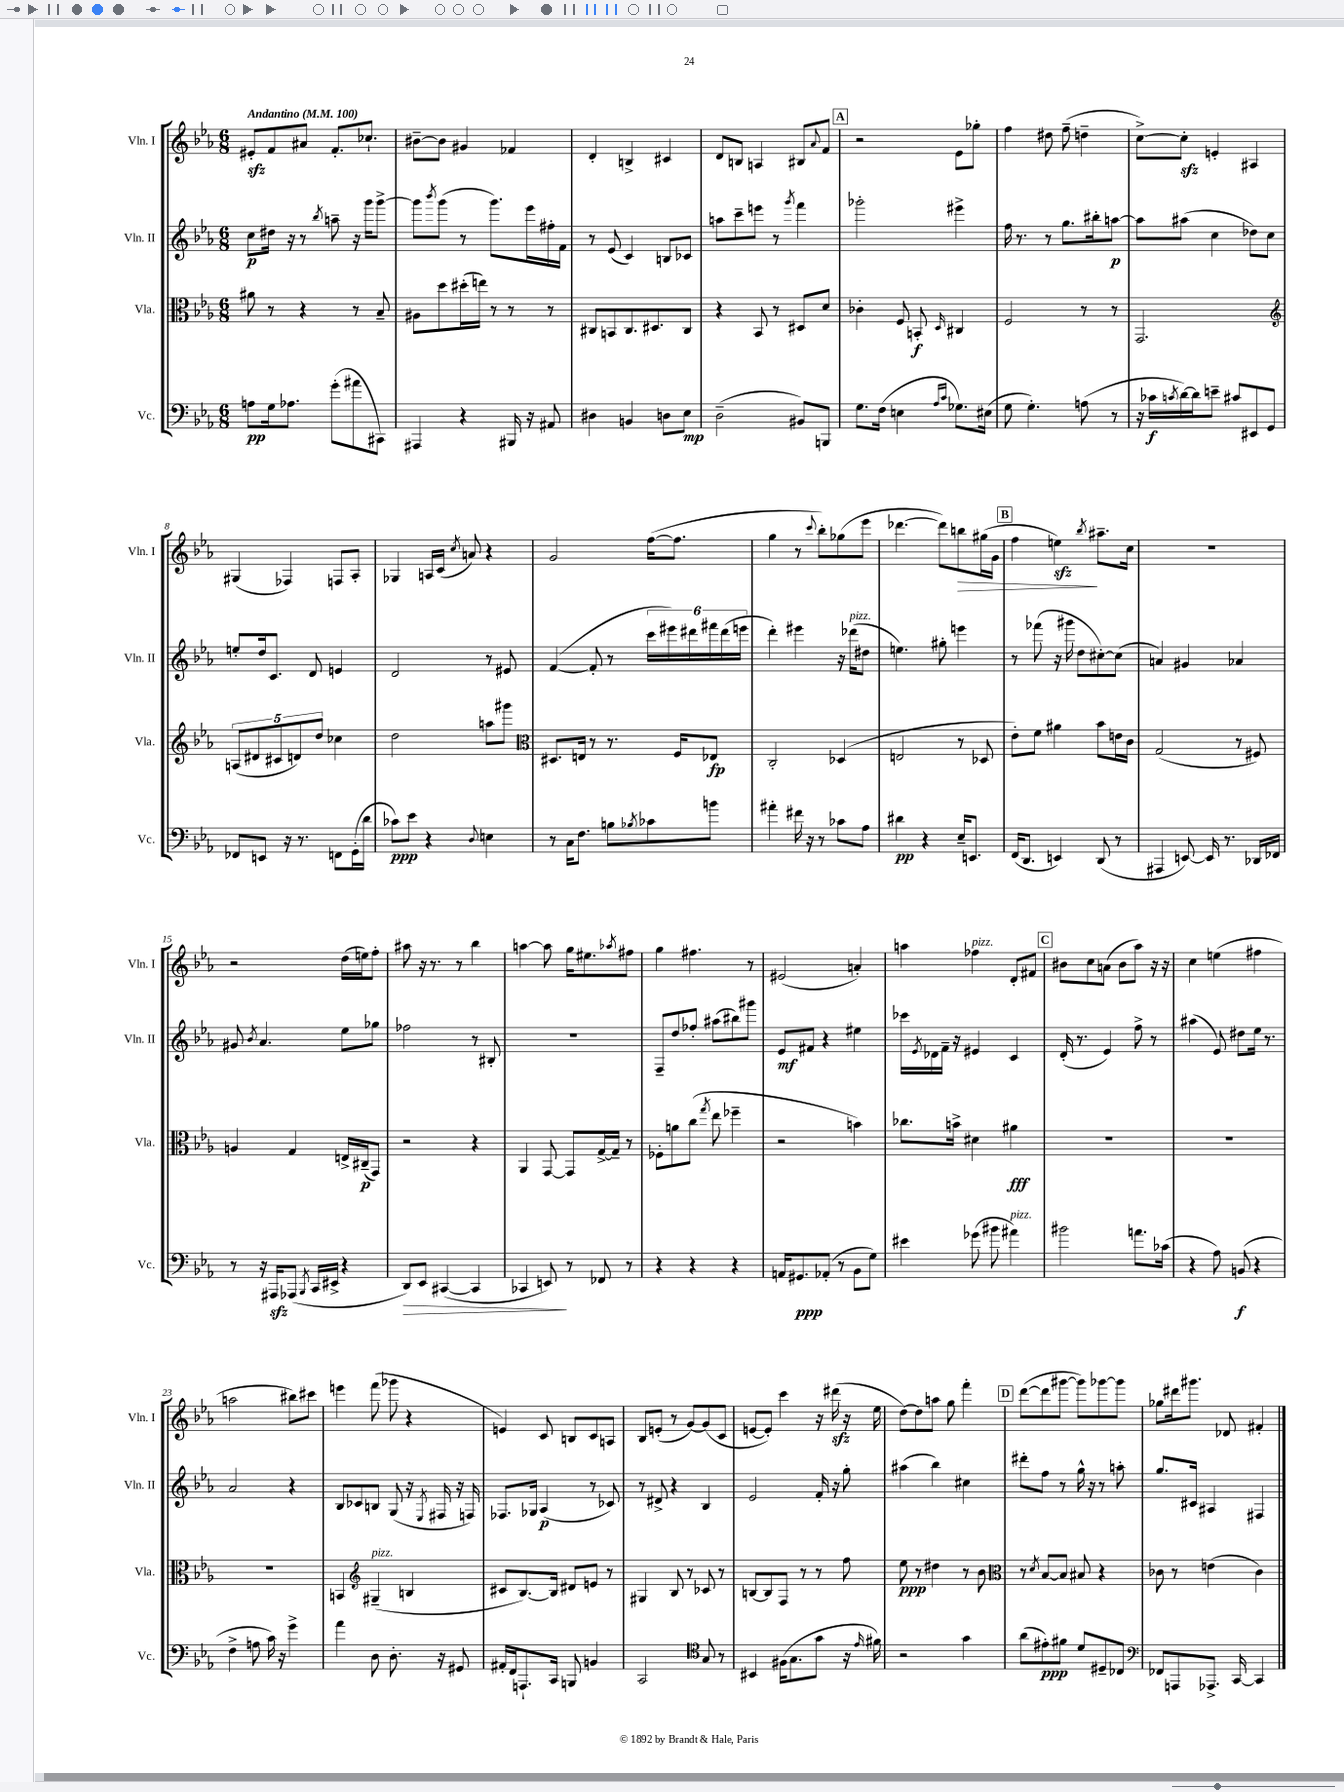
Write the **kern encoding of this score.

**kern	**kern	**kern	**kern
*staff4	*staff3	*staff2	*staff1
*clefF4	*clefC3	*clefG2	*clefG2
*k[b-e-a-]	*k[b-e-a-]	*k[b-e-a-]	*k[b-e-a-]
*M6/8	*M6/8	*M6/8	*M6/8
*MM100	*MM100	*MM100	*MM100
8A	8a#	8cc	8e#'
16G	8r	16dd#	8f
8.A-	.	16r	.
.	4r	8r	8a#
.	.	8qbb-	.
(8g'	.	8aa~	8.f'
8a#	8r	16r	.
.	.	16ggg	8.cc-`
8CC#)	8B-~	[8ggg^	.
=	=	=	=
4AAA#	8A#	8ggg]	[8b#~
.	.	8qbbb-	.
.	8dd	(8ggg	8b#]
4r	(16dd#'	8r	4g#
.	16ee)	.	.
.	8r	8.ggg)	.
16BBB#	8r	.	4f-
16r	.	16eee-	.
8AA#	8r	16ff#'	.
.	.	16f	.
=	=	=	=
4D#	8C#	8r	4d'
.	8BB	(8e-	.
4BB	8.C#	4c)	4B^
.	8.D#	.	.
8D	.	8B	4c#
8E-	8C#	8c-	.
=	=	=	=
(2D~	4r	8aa	8d
.	.	8ccc~	8B
.	8BB-	8eee	4A
.	8r	8r	.
.	.	8qggg	.
8BB#)	8D#	4fff	8B#
.	.	.	8qqa-
8BBB	8d	.	8f
=	=	=	=
8.G	4c-'	2ggg-'	2r
(16F	.	.	.
4E	8F	.	.
.	8BB'	.	.
16qqA-	.	.	.
16qqc	16qqD	.	.
8.G-)	4C#	4eee#^	8e-
.	.	.	8gg-'
(16E#	.	.	.
=	=	=	=
8G	2F	16ff	4ff
.	.	8.r	.
4.G')	.	.	.
.	.	8r	8dd#
.	.	8.gg	(8ff~
(8A	8r	.	4dd~
.	.	16bb#'	.
8r	8r	[8aa	.
=	=	=	=
16r	2.GG	8aa]	[8cc^)
16c-	.	.	.
8qc	.	.	.
[16d)	.	(8aa#	8cc']
16d]	.	.	.
8e~	.	4cc	4e'
8c#	.	.	.
8EE#	.	8dd-)	4A#
8GG	.	8cc	.
=	=	=	=
*	*clefG2	*	*
8FF-	(10A	8ee'	(4G#
.	10d#	.	.
8EE	.	16dd	.
.	.	8.c	.
.	10c#	.	.
16r	.	.	4F-)
.	10d)	.	.
8.r	.	.	.
.	.	8d	.
.	10dd	.	.
8FF	4cc-	4e	8F
(16GG'	.	.	8A-'
16d	.	.	.
=	=	=	=
8c-)	2dd	2d	4G-
8e-	.	.	.
4r	.	.	16A
.	.	.	(16c
.	.	.	8qcc
.	.	.	8a)
8qqD	.	.	.
4E	8aa	8r	4r
.	8ggg#	8e#	.
=	=	=	=
*	*clefC3	*	*
8r	8.D#	([4f	2g
16C	.	.	.
8.F	16E	.	.
.	8r	8f']	.
8B	8.r	8r	.
8qB-	.	.	.
8c-	.	24ccc	([16ff
.	.	24eee#)	.
.	16F	.	8.ff]
.	.	24ddd#	.
8b	8E-	24fff#	.
.	.	(24ddd#	.
.	.	24eee	.
=	=	=	=
4a#'	2C'	4ddd')	4gg
16f#	.	4eee#	8r
16r	.	.	.
.	.	.	8qqccc
8r	.	.	8bb-')
8c-	(4D-	16r	(8gg-
.	.	(16ddd-	.
8A-	.	8dd#	8eee-
=	=	=	=
4d#	2E	4.ee)	[4.ddd-
4r	.	.	.
.	.	8gg#'	8ddd-])
16E-~	8r	4eee	8bb
8.EE	.	.	.
.	8D-	.	(16gg#
.	.	.	16g
=	=	=	=
(16FF	8e-')	8r	4ff
8.DD	.	.	.
.	8f	(8fff-	.
4EE)	4a#	16r	4ee)
.	.	16ggg#	.
.	.	8dd	.
.	.	.	8qbb-
(8DD	8b-	[8cc#')	8.aa#~
8r	16e	(8cc#]	.
.	16c	.	16cc
=	=	=	=
4AAA#	(2G	4a)	2.r
[8EE)	.	4g#	.
16EE]	.	.	.
8.r	.	.	.
.	8r	4a-	.
16DD-	8F#)	.	.
16FF-	.	.	.
=	=	=	=
8r	4A	8g#	2r
.	.	8qb-	.
16r	.	4.a-	.
16AAA#	.	.	.
(8AAA-	4G	.	.
8qBBB-	.	.	.
16CC	.	.	.
16EE#^	.	.	.
4r	16E^	8ee-	(16dd
.	(16C#~	.	16ee)
.	8GG)	8gg-	8ff'
=	=	=	=
8DD)	2r	2ff-	8aa#
8EE-	.	.	16r
.	.	.	8.r
([4CC#	.	.	.
.	.	.	8r
4CC#]	4r	8r	4bb-
.	.	8B#'	.
=	=	=	=
4CC-	4AA-	2.r	[4aa
8EE)	[8GG	.	8aa]
8r	8GG]	.	16gg
.	.	.	8.ee#
8FF-	[16G^	.	.
.	16G~]	.	.
.	.	.	8qaa-
8r	8r	.	8ff#
=	=	=	=
4r	8F-'	8F~	4gg
.	8a	8dd	.
4r	(8cc	8ff-'	4.ff#
.	8qgg	.	.
.	8ee-	(8aa#	.
4r	4ff-~	8bb#)	.
.	.	8ggg#	8r
=	=	=	=
16AA	2r	8e-	(2e#
8.GG#	.	.	.
.	.	8f#	.
(8AA-'	.	4r	.
8r	.	.	.
8BB-	4b)	4ee#	4a')
8G)	.	.	.
=	=	=	=
4e#	8.cc-	16ccc-	4aa
.	.	8qe-	.
.	.	16d-	.
.	.	16f~	.
.	16b^	16r	.
(8g-	4d#	4e#	4ff-
8b#	.	.	.
4a#)	4a#	4c	8d'
.	.	.	8f#
=	=	=	=
2b#	2.r	(16d'	8b#
.	.	8.r	.
.	.	.	8cc
.	.	4e-)	(8a
.	.	.	8b#
8.a	.	8ff^	8aa-)
.	.	8r	16r
(16c-	.	.	16r
=	=	=	=
4r	2.r	(4aa#	4cc
8A-)	.	8e-)	(4ee
(8BB	.	8dd#	.
4r	.	16ee-	4ff#
.	.	8.r	.
=	=	=	=
4F^	2.r	2a-	2aa
8A	.	.	.
16c)	.	.	.
16r	.	.	.
4g^	.	4r	8bb#)
.	.	.	8ccc#
=	=	=	=
4a-	4BB	8B-	4eee
.	.	8c-	.
*	*clefG2	*	*
8D	(4G#~	8B	(8fff
8.D'	.	(8G	8ggg-
.	4B	16r	4r
.	.	8qE-	.
16r	.	16F#	.
8GG#	.	16r	.
.	.	16F)	.
=	=	=	=
16AA#'	8c#	8.F-	4e)
16FF	.	.	.
8.AAA`	[8.B-)	.	.
.	.	16G-	.
.	.	(4A-	8c
16CC	16B-]	.	.
8BBB	8d#	.	8B
4BB	8e	8r	8c
.	8r	8c-)	8A
=	=	=	=
2CC	4G#	8r	8B-
.	.	8d#^	(8e'
.	8B-	4r	8r
.	8r	.	[8g)
*clefC4	*	*	*
8G	8c-	4B-	(8g]
8r	8r	.	8c
=	=	=	=
4BB#	[8B	2e-	[8e
.	8B]	.	8e'])
(16F#	8F	.	4ccc
8.G	.	.	.
.	8r	.	.
8g	8r	16f'	16r
.	.	16r	(16ddd#
16r	8ff	8gg'	16r
16qqe-	.	.	.
16f#)	.	.	16ee-
=	=	=	=
2r	8ee-	(4aa#	[8dd)
.	8r	.	8dd]
.	4dd#	4bb-)	8aa
.	.	.	8gg
4g	8r	4cc#	4fff'
.	8b-	.	.
=	=	=	=
*	*clefC3	*	*
(8a-	8r	8ddd#'	([8ddd
.	8qd	.	.
8e#')	[8B-	8ff	8ddd]
8f#	8B-]	8r	[8ggg#
8d	8B#	16gg^^	8ggg#])
.	.	16r	.
8D#~	4r	8r	[8ggg-
8C-	.	8aa'	8ggg-]
=	=	=	=
*clefF4	*	*	*
8FF-	8c-	8.gg	8gg-
8AAA	8r	.	16ddd#
.	.	16c#	8.ggg#
8.AAA-^	(4e	4A#	.
.	.	.	8d-
[16CC	.	.	.
4CC]	4c-)	4F#	4f#'
==	==	==	==
*-	*-	*-	*-
